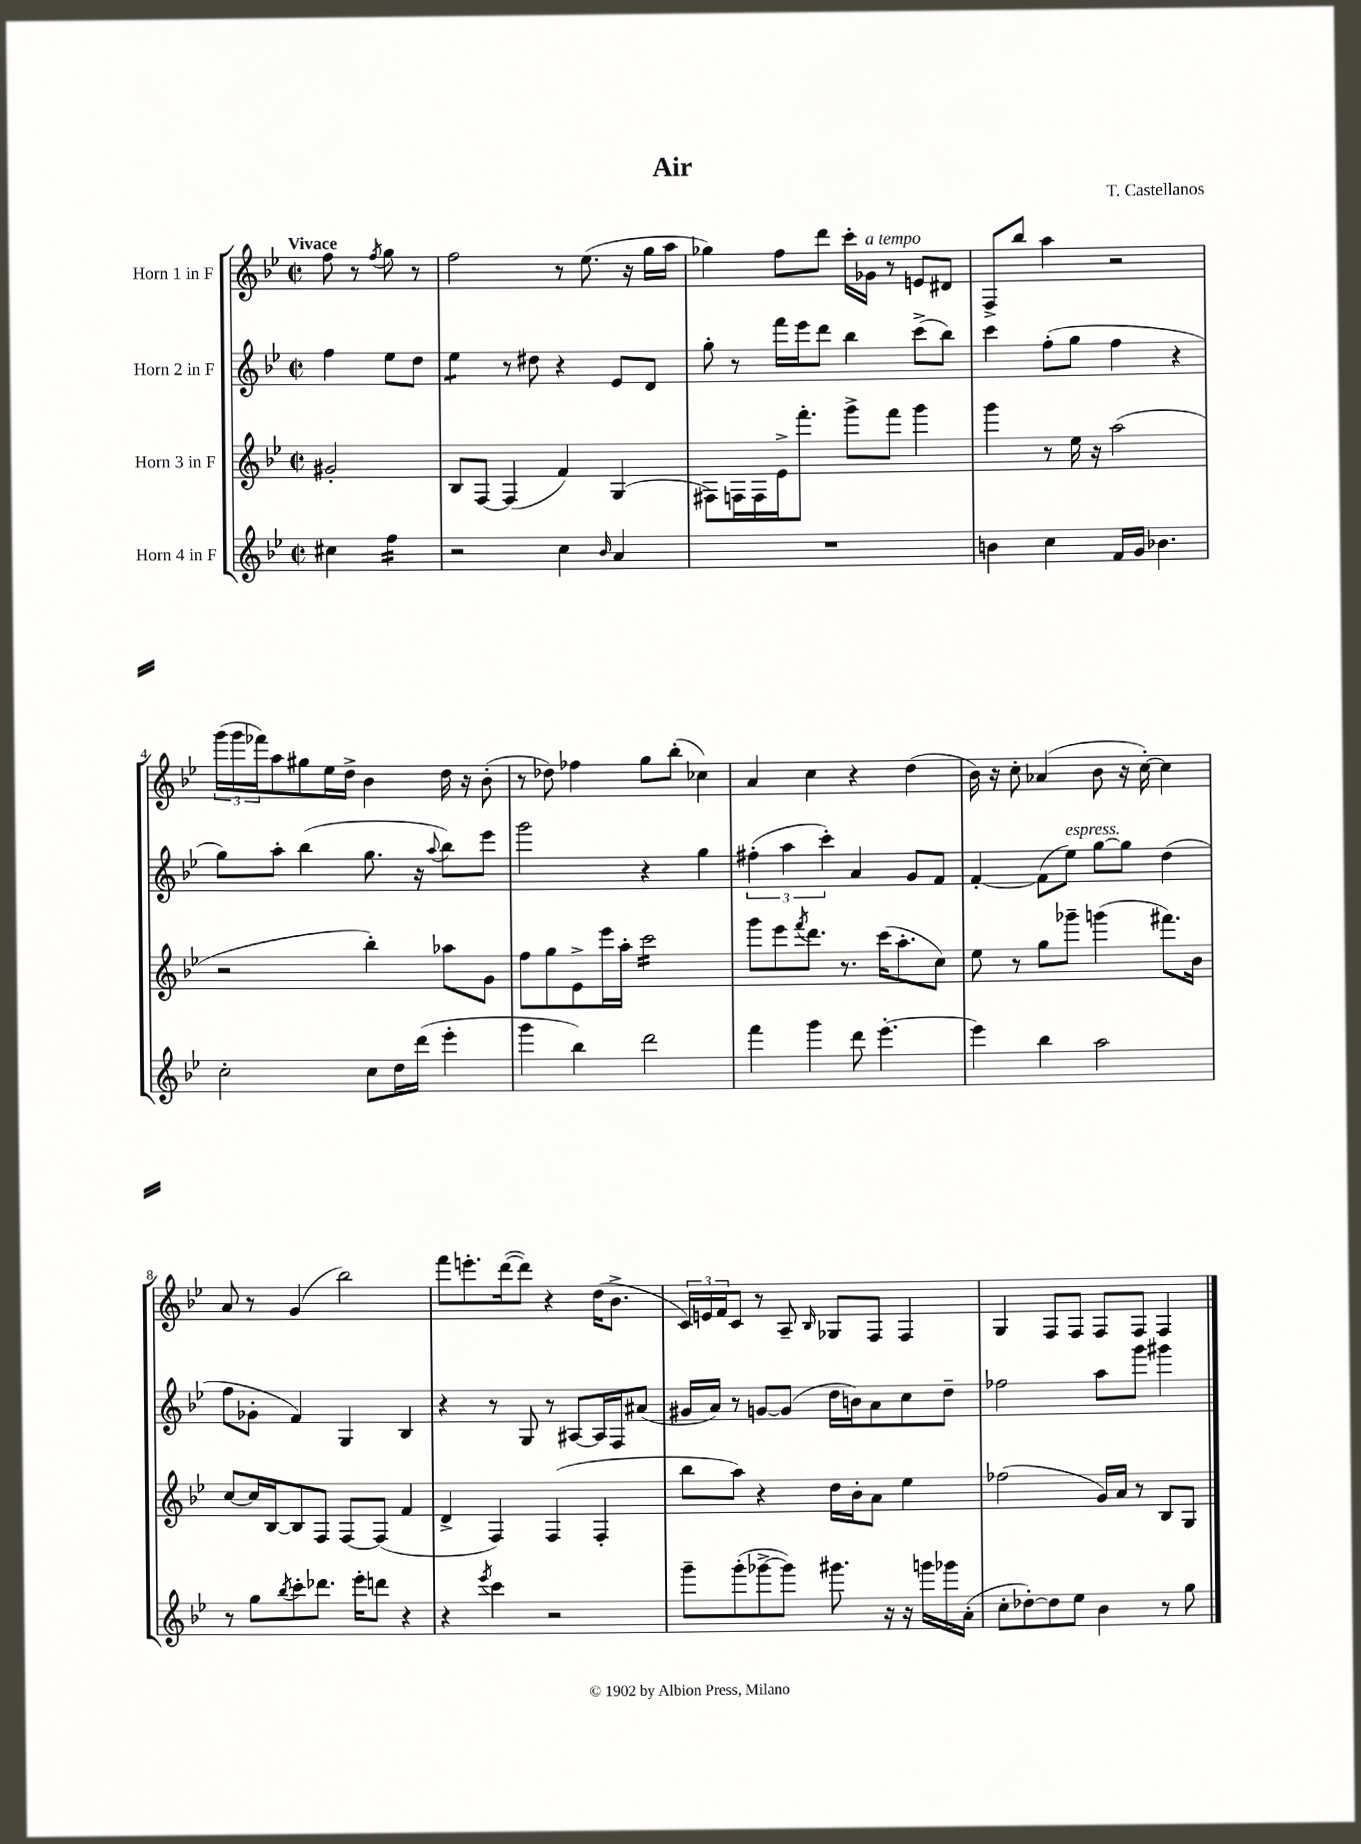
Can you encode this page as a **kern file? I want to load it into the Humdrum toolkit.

**kern	**kern	**kern	**kern
*staff4	*staff3	*staff2	*staff1
*clefG2	*clefG2	*clefG2	*clefG2
*k[b-e-]	*k[b-e-]	*k[b-e-]	*k[b-e-]
*M2/2	*M2/2	*M2/2	*M2/2
*met(c|)	*met(c|)	*met(c|)	*met(c|)
4cc#	2g#'	4ff	8ff
.	.	.	8r
.	.	.	8qff
4ff	.	8ee-	8gg
.	.	8dd	8r
=	=	=	=
2r	8B-	4ee-	2ff
.	[8F	.	.
.	(4F]	8r	.
.	.	8dd#	.
4cc	4f)	4r	8r
.	.	.	(8.ee-
16qqb-	.	.	.
4a	(4G	8e-	.
.	.	.	16r
.	.	8d	16gg
.	.	.	16aa
=	=	=	=
1r	8F#)	8gg'	4gg-)
.	16F	8r	.
.	16F	.	.
.	16e-^	16fff	8ff
.	8.fff'	16eee-	.
.	.	8ddd	8ddd
.	8ggg^	4bb-	16ccc'
.	.	.	16g-
.	8fff	.	8r
.	4ggg	(8ccc^	8e
.	.	8bb-)	8d#
=	=	=	=
4b	4ggg	4ccc	8F^
.	.	.	8bb-
4cc	8r	(8ff'	4aa
.	16ee-	8gg	.
.	16r	.	.
16f	(2aa	4ff	2r
16g	.	.	.
4.b-	.	.	.
.	.	4r	.
=	=	=	=
2cc'	2r	8gg)	(24ggg
.	.	.	24ggg
.	.	.	24fff-)
.	.	8aa'	8aa
.	.	(4bb-	8gg#
.	.	.	16ee-
.	.	.	16dd^
8cc	4bb-')	8.gg	4b-
16dd	.	.	.
(16ddd	.	16r	.
.	.	8qqaa	.
4eee-'	8aa-	8bb-)	16dd
.	.	.	16r
.	8g	8eee-	(8b-'
=	=	=	=
4ggg	8ff	2ggg	8r
.	8gg	.	8dd-)
4bb-)	8e-^	.	4ff-
.	16eee-	.	.
.	16aa'	.	.
2ddd	2ccc	4r	8gg
.	.	.	(8bb-'
.	.	4gg	4cc-)
=	=	=	=
4fff	8ggg	(6ff#'	4a
.	8eee-	.	.
.	.	6aa	.
.	8qfff	.	.
4ggg	8.ddd	.	4cc
.	.	6ccc')	.
.	8.r	.	.
8ddd	.	4a	4r
[4.eee-'	(16ccc	.	.
.	8.aa'	.	.
.	.	8g	(4dd
.	8cc)	8f	.
=	=	=	=
4eee-]	8ee-	[4f'	16b-)
.	.	.	16r
.	8r	.	8cc'
4bb-	8gg	(8f]	(4a-
.	8ggg-~	8ee-)	.
2aa	(4ggg	[8gg	8b-
.	.	8gg]	16r
.	.	.	[16cc')
.	8.fff#)	(4dd	4cc]
.	16b-	.	.
=	=	=	=
8r	[8cc	8ff	8a
8gg	16cc]	8g-'	8r
.	[16B-	.	.
8qbb-	.	.	.
8ccc'	8B-]	4f)	(4g
8.ddd-	8F	.	.
.	[8F	4G	2bb-)
16eee-'	.	.	.
8ddd	(8F]	.	.
4r	4f	4B-	.
=	=	=	=
4r	4d^	4r	8fff
.	.	.	8.eee'
8qeee-	.	.	.
4ccc	4F)	8r	.
.	.	.	([16ddd
.	.	8G	8ddd])
2r	(4F	8r	4r
.	.	[8A#	.
.	4F'	16A#]	(16dd
.	.	16F	8.b-^
.	.	(8a#	.
=	=	=	=
8ggg~	8bb-	16g#	24c)
.	.	.	24e
.	.	16a)	.
.	.	.	24f
(8ggg'	8aa)	8r	8c
[8ggg-^	4r	[8g	8r
8ggg-])	.	(8g]	8A~
.	.	.	16qqB-
8.ggg#	16dd	16dd	8G-
.	16b-'	16b)	.
.	8a	8a	8F
16r	.	.	.
16r	4ee-	8cc	4F
16ggg	.	.	.
16ggg-	.	8dd~	.
(16a'	.	.	.
=	=	=	=
8cc'	(2ff-	2ff-	4G
[8dd-')	.	.	.
8dd-]	.	.	8F
8ee-	.	.	8F
4b-	16g)	8aa	8F
.	16a	.	.
.	8r	8ggg	8F
8r	8B-	4ggg#	4F
8gg	8G	.	.
==	==	==	==
*-	*-	*-	*-
